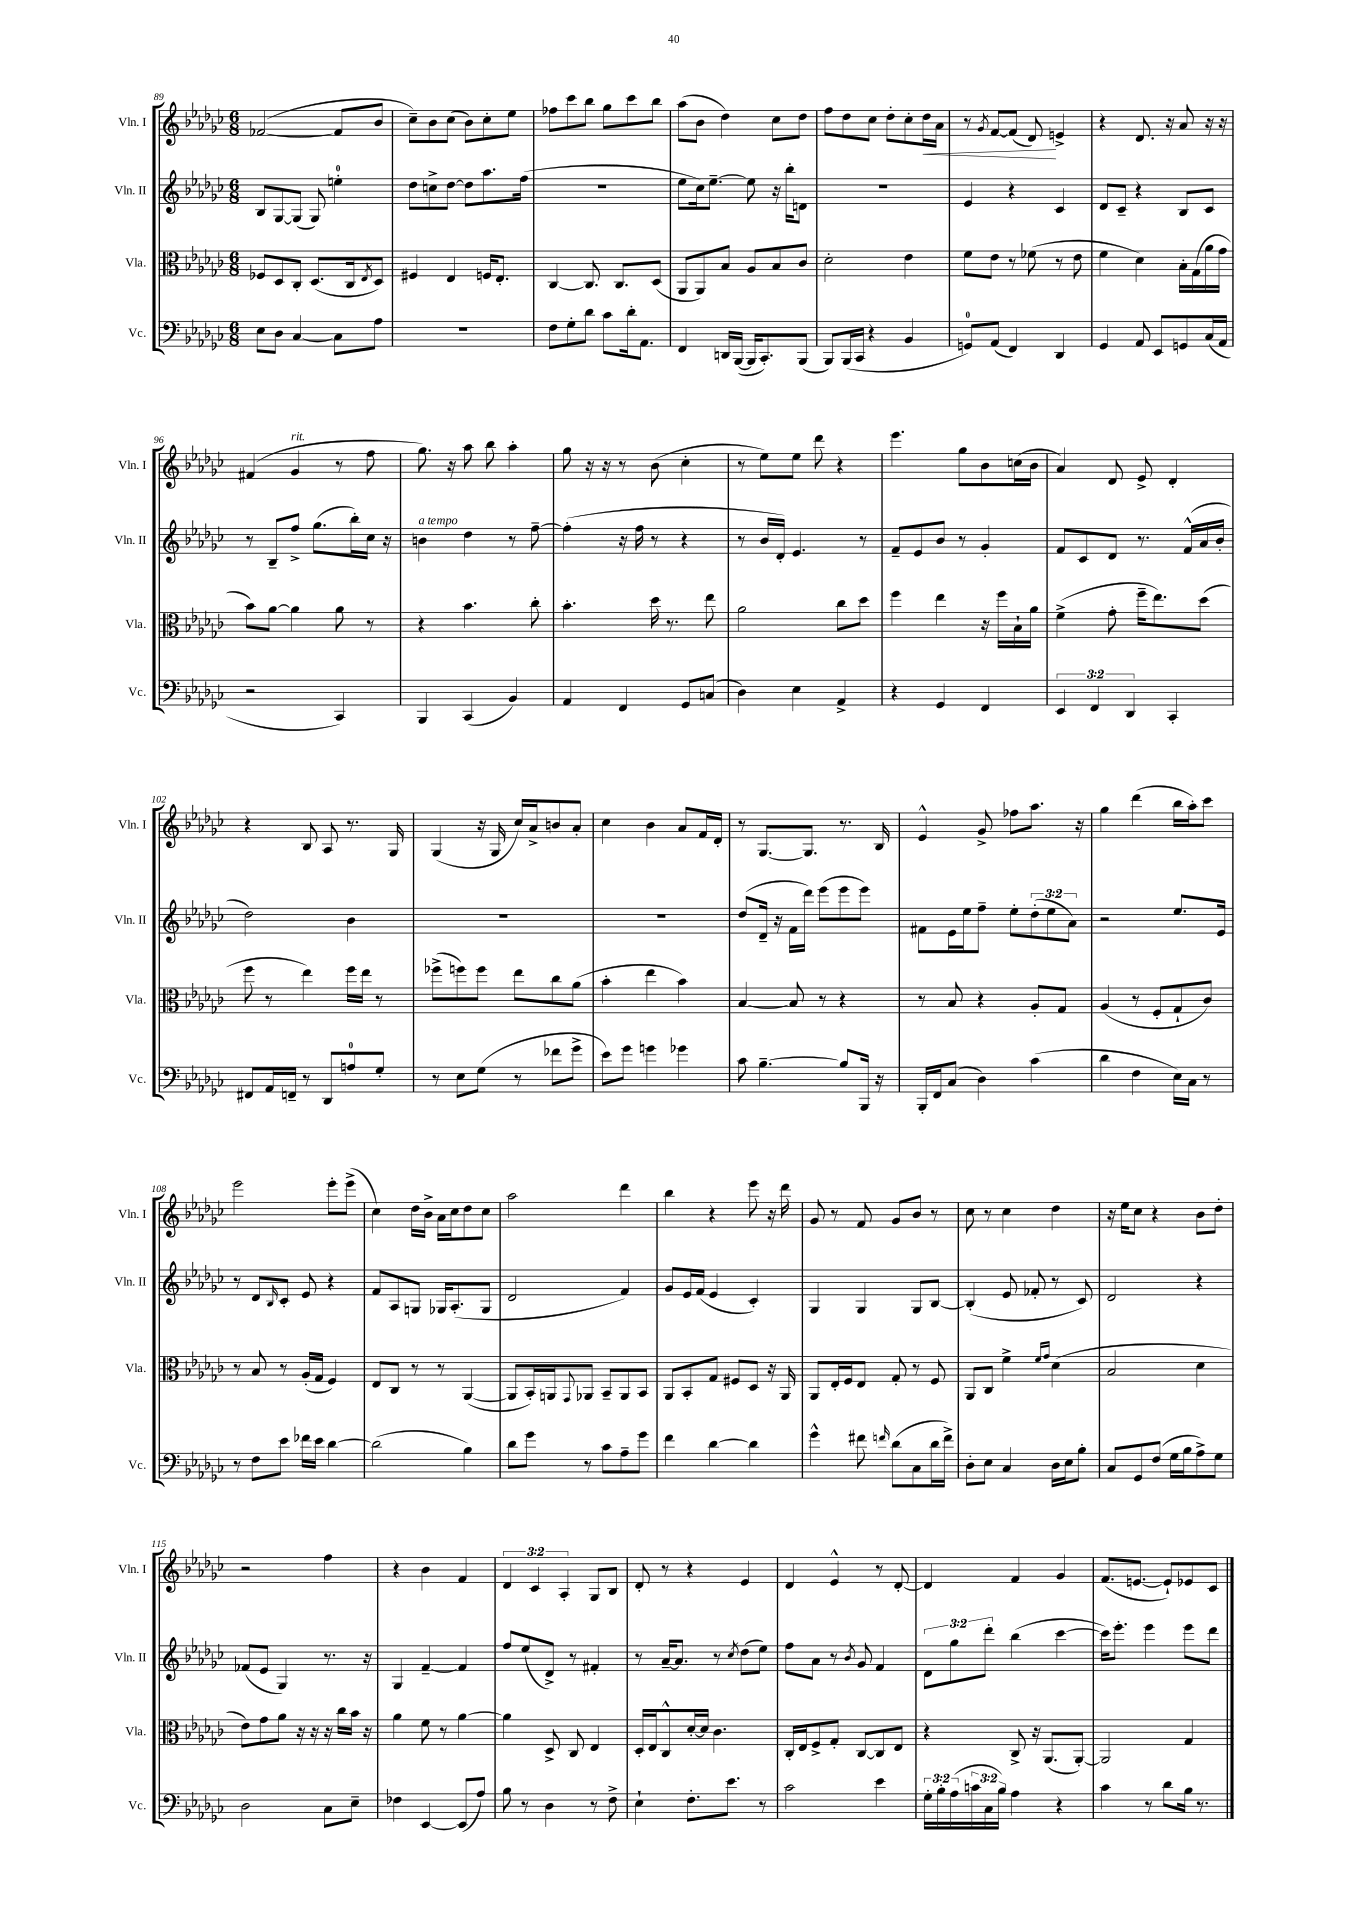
<<
\new StaffGroup <<
\new Staff = "s0" \with { instrumentName = "Vln. I" shortInstrumentName = "Vln. I" } {
    \clef treble \key ges \major \numericTimeSignature \time 6/8 \override Staff.TupletNumber.text = #tuplet-number::calc-fraction-text
    fes'2~( fes'8 bes'8 |
    ces''8--) bes'8 ces''8( bes'8) ces''8-. ees''8 |
    fes''8 ces'''8 bes''8 ges''8 ces'''8 bes''8 |
    aes''8( bes'8 des''4) ces''8 des''8 |
    f''8 des''8 ces''8 des''8-. ces''8-. des''16\< aes'16 |
    r8 \acciaccatura { ges'8 } f'8~ f'8( des'8\!) e'4-> |
    r4 des'8. r16 aes'8 r16 r16 |
    fis'4( ges'4^\markup { \italic "rit." } r8 f''8 |
    ges''8.) r16 aes''8 bes''8 aes''4-. |
    ges''8 r16 r16 r8 bes'8( ces''4-. |
    r8 ees''8) ees''8 des'''8 r4 |
    ees'''4. ges''8 bes'8 c''16( bes'16 |
    aes'4) des'8 ees'8-> des'4-. |
    r4 bes8 aes8 r8. ges16 |
    ges4( r16 ges16 ces''16) aes'16-> b'8 aes'8-. |
    ces''4 bes'4 aes'8 f'16 des'16-. |
    r8 ges8.~ ges8. r8. bes16 |
    ees'4-^ ges'8-> fes''8 aes''8. r16 |
    ges''4 des'''4( bes''16 aes''16-.) ces'''8 |
    ees'''2 ees'''8-. ees'''8->( |
    ces''4) des''16 bes'16-> aes'16 ces''16 des''8 ces''8 |
    aes''2 des'''4 |
    bes''4 r4 ees'''8 r16 des'''16 |
    ges'8 r8 f'8 ges'8 bes'8 r8 |
    ces''8 r8 ces''4 des''4 |
    r16 ees''16 ces''8 r4 bes'8 des''8-. |
    r2 f''4 |
    r4 bes'4 f'4 |
    \tuplet 3/2 { des'4 ces'4 aes4-. } ges8 bes8 |
    des'8-. r8 r4 ees'4 |
    des'4 ees'4-^ r8 des'8~-. |
    des'4 f'4 ges'4 |
    f'8.( e'8.~ e'8-!) ees'8 ces'8 \bar "|." |
}
\new Staff = "s1" \with { instrumentName = "Vln. II" shortInstrumentName = "Vln. II" } {
    \clef treble \key ges \major \numericTimeSignature \time 6/8 \override Staff.TupletNumber.text = #tuplet-number::calc-fraction-text
    bes8 ges8~ ges8( ges8) e''4-0-. |
    des''8 c''8-> des''8~ des''8 aes''8. f''16( |
    R2. |
    ees''8 ces''16) ees''8.~-- ees''8 r16 bes''16-. d'8 |
    R2. |
    ees'4 r4 ces'4 |
    des'8 ces'8-- r4 bes8 ces'8 |
    r8 bes8-- f''8-> ges''8.( bes''16-.) ces''16 r16 |
    b'4^\markup { \italic "a tempo" } des''4 r8 f''8~-- |
    f''4-.( r16 f''16 r8 r4 |
    r8 bes'16 des'16-.) ees'4. r8 |
    f'8-- ees'8 bes'8 r8 ges'4-. |
    f'8 ces'8 des'8 r8. f'16-^( aes'16 bes'16-. |
    des''2) bes'4 |
    R2. |
    R2. |
    des''8( des'16-- r16 f'16 des'''16) ees'''8( ees'''8 ees'''8) |
    fis'8 ees'16 ees''16 f''8-- ees''8-. \tuplet 3/2 { des''8-.( ees''8 aes'8) } |
    r2 ees''8. ees'16 |
    r8 des'8 \grace { bes16 } ces'8-. ees'8 r4 |
    f'8 aes8 g8 ges16 aes8.-.( ges8 |
    des'2 f'4) |
    ges'8 ees'16 f'16( ees'4 ces'4-.) |
    ges4 ges4 ges8 bes8~ |
    bes4-.( ees'8 fes'8-. r8 ces'8) |
    des'2 r4 |
    fes'8( ees'8 ges4) r8. r16 |
    ges4 f'4~-- f'4 |
    f''8 ees''8( des'8->) r8 fis'4-. |
    r8 aes'16~-- aes'8. r8 \acciaccatura { ces''8 } des''8( ees''8) |
    f''8 aes'8 r8 \acciaccatura { bes'8 } ges'8 f'4 |
    \tuplet 3/2 { des'8 ges''8 des'''8-. } bes''4( ces'''4~ |
    ces'''16) ees'''8.-. ees'''4 ees'''8 des'''8 \bar "|." |
}
\new Staff = "s2" \with { instrumentName = "Vla." shortInstrumentName = "Vla." } {
    \clef alto \key ges \major \numericTimeSignature \time 6/8
    fes8 des8 ces8-. des8.( ces16 \acciaccatura { ees8 } des8) |
    fis4 ees4 f16 ees8.-. |
    ces4~ ces8. ces8. des8( |
    aes,8 aes,8) bes8 aes8 bes8 ces'8 |
    des'2-. ees'4 |
    f'8 ees'8 r8 fes'8( r8 ees'8 |
    f'4 des'4) bes16-. ges16( aes'16 ges'16 |
    bes'8) aes'8~ aes'4 aes'8 r8 |
    r4 bes'4. ces''8-. |
    bes'4.-. des''16 r8. ees''8 |
    aes'2 ces''8 des''8 |
    f''4 ees''4 r16 f''16 bes16-! aes'16 |
    f'4->( ges'8-. f''16-- ees''8.) des''8( |
    f''8 r8 ees''4) f''16 ees''16 r8 |
    fes''8->( f''8) f''8 ees''8 ces''8 aes'8( |
    bes'4-. ees''4 bes'4) |
    bes4~ bes8 r8 r4 |
    r8 bes8 r4 aes8-. ges8 |
    aes4( r8 f8-. ges8-! ces'8) |
    r8 bes8 r8 aes16-.( ges16 f4) |
    ees8 ces8 r8 r8 aes,4~( |
    aes,8 bes,16-.) a,16 \appoggiatura { ges,8 } aes,8 bes,8-- aes,8 bes,8 |
    aes,8 bes,8-. ges8 fis8 des8 r16 aes,16 |
    aes,8 ees16-. f16 ees8 ges8-. r8 f8 |
    aes,8 ces8 f'4-> \grace { f'16 ges'16 } des'4( |
    bes2 des'4 |
    ees'8) ges'8 aes'8 r16 r16 r16 ces''16 bes'16 r16 |
    aes'4 f'8 r8 aes'4~ |
    aes'4 des8-> ces8 ees4 |
    des16-. ees16 ces8-^ des'16~-. des'16 ces'4. |
    ces16-. ees16 f8-> ges8-. ces8~ ces8 ees8 |
    r4 ces8-> r16 aes,8.( aes,8~-.) |
    aes,2 ges4 \bar "|." |
}
\new Staff = "s3" \with { instrumentName = "Vc." shortInstrumentName = "Vc." } {
    \clef bass \key ges \major \numericTimeSignature \time 6/8 \override Staff.TupletNumber.text = #tuplet-number::calc-fraction-text
    ees8 des8 ces4~ ces8 aes8 |
    R2. |
    f8 ges8-. des'8 ces'8 des'16-. aes,8. |
    f,4 d,16 bes,,16~( bes,,16 ces,8.-.) bes,,8( |
    bes,,8) bes,,16( ces,16 r4 bes,4 |
    g,8-0) aes,8( f,4) des,4 |
    ges,4 aes,8 ees,8 g,8 ces16( aes,16 |
    r2 ces,4) |
    bes,,4 ces,4( bes,4) |
    aes,4 f,4 ges,8 c8( |
    des4) ees4 aes,4-> |
    r4 ges,4 f,4 |
    \tuplet 3/2 { ees,4 f,4 des,4 } ces,4-. |
    fis,8 aes,16 f,16-- r8 des,8 a8-0 ges8-. |
    r8 ees8 ges8( r8 fes'8 ges'8-> |
    ees'8) ges'8 g'4 ges'4 |
    ces'8 bes4.~-- bes8 bes,,16 r16 |
    bes,,16-. f,16 ces8( des4) ces'4( |
    des'4 f4 ees16) ces16 r8 |
    r8 f8 ees'8 fes'16 ees'16 des'4~ |
    des'2( bes4) |
    des'8 ges'8 r8 ces'8 aes8-- ges'8 |
    f'4 des'4~ des'4 |
    ges'4-^ fis'8 \grace { f'16 } des'8( ces8 des'16 f'16->) |
    des8-. ees8 ces4 des16 ees16 bes8-. |
    ces8 ges,8 f8( ges16 bes16 aes8->) ges8 |
    des2 ces8 ees8-- |
    fes4 ees,4~ ees,8( aes8) |
    bes8 r8 des4 r8 f8-> |
    ees4-! f8.-. ees'8. r8 |
    ces'2 ees'4 |
    \tuplet 3/2 { ges16-. bes16-. aes16( } \tuplet 3/2 { c'16 ces16 bes16) } aes4 r4 |
    ces'4 r8 des'8 bes16 r8. \bar "|." |
}
>>
>>
\layout { \context { \Score currentBarNumber = #89 } }
